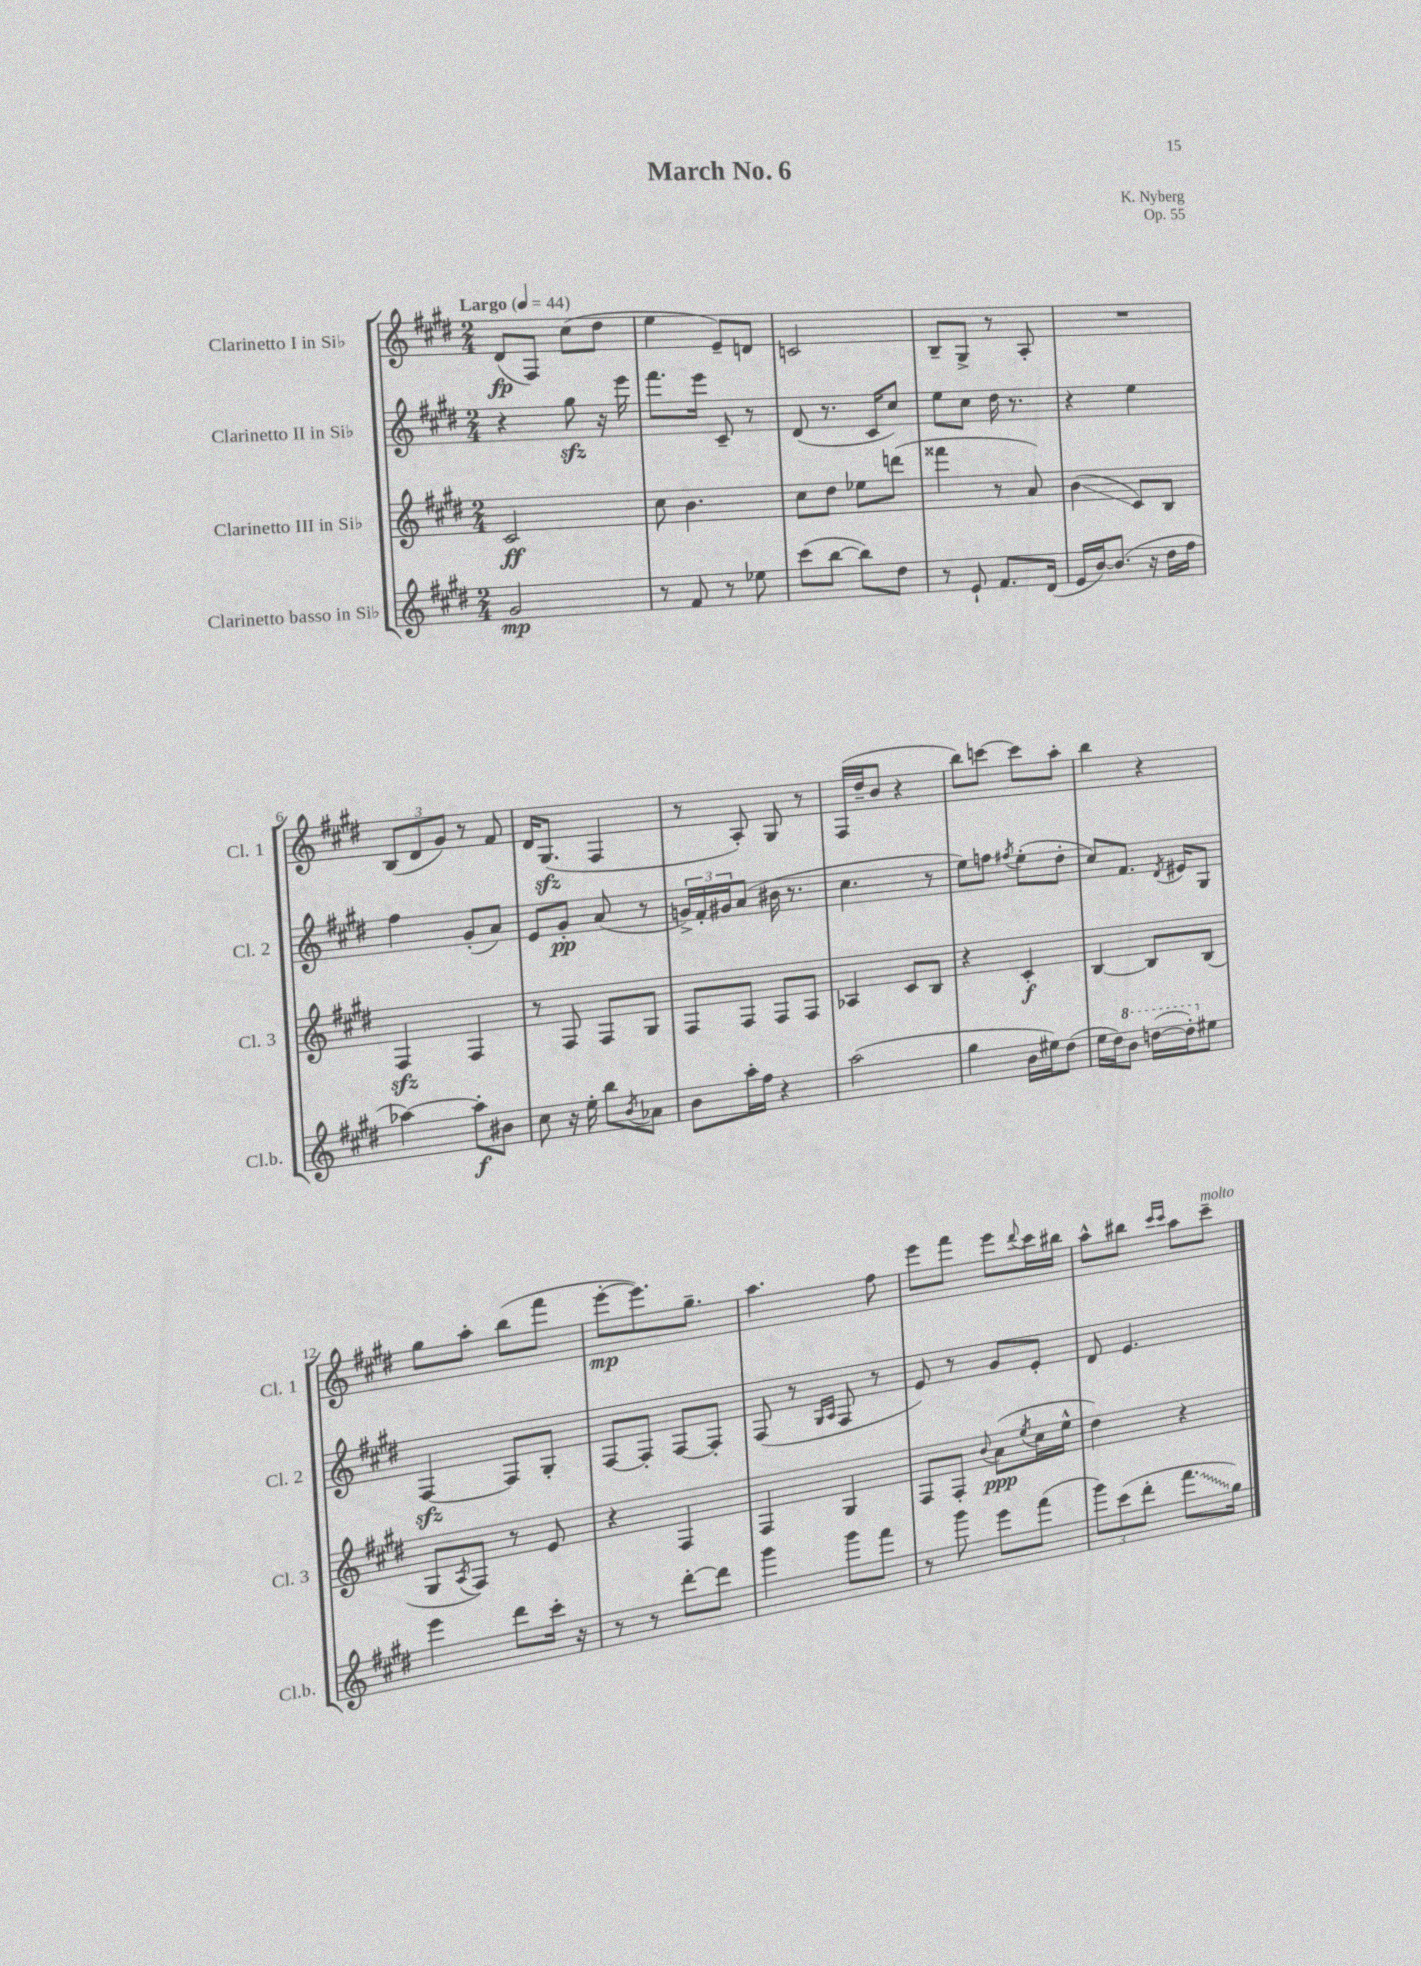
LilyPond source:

\header { title = "March No. 6" composer = "K. Nyberg" opus = "Op. 55" }
<<
\new StaffGroup <<
\new Staff = "s0" \with { instrumentName = "Clarinetto I in Sib" shortInstrumentName = "Cl. 1" } {
    \clef treble \key e \major \numericTimeSignature \time 2/4 \tempo "Largo" 4 = 44
    dis'8\fp( fis8) cis''8( dis''8 |
    e''4 e'8--) d'8 |
    c'2 |
    b8-- gis8-> r8 a8-. |
    R2 |
    \tuplet 3/2 { b8( dis'8 gis'8) } r8 fis'8 |
    dis'16 gis8.\sfz( fis4 |
    r8 a8-.) gis8 r8 |
    fis16( dis''16-- b'8 r4 |
    b''8) c'''8~ c'''8 a''8-. |
    b''4 r4 |
    gis''8 a''8-. b''8( fis'''8 |
    e'''8~-.\mp e'''8.) gis''8.-- |
    a''4. fis''8 |
    e'''8 fis'''8 e'''8 \appoggiatura { dis'''8 } cis'''16 bis''16 |
    a''8-^ bis''8 \grace { cis'''16 cis'''16 } a''8 cis'''8--^\markup { \italic "molto" } \bar "|." |
}
\new Staff = "s1" \with { instrumentName = "Clarinetto II in Sib" shortInstrumentName = "Cl. 2" } {
    \clef treble \key e \major \numericTimeSignature \time 2/4
    r4 gis''8\sfz r16 e'''16 |
    fis'''8. e'''16 cis'8-- r8 |
    dis'8( r8. cis'16 cis''8) |
    e''8 cis''8 dis''16 r8. |
    r4 e''4 |
    fis''4 gis'8-.( a'8) |
    e'8 gis'8-.\pp a'8( r8 |
    \tuplet 3/2 { g'16->) fis'16-. gis'16 } a'8( bis'16 r8. |
    cis''4. r8 |
    e''8) f''8 \acciaccatura { fis''8 } e''8-.( dis''8-. |
    cis''8) fis'8. \acciaccatura { dis'8 } eis'16 gis8 |
    fis4~\sfz fis8 gis8-. |
    fis8~ fis8-. fis8~ fis8-. |
    fis8( r8 \grace { gis16 a16 } fis8 r8 |
    e'8) r8 gis'8 e'8-. |
    dis'8 e'4. \bar "|." |
}
\new Staff = "s2" \with { instrumentName = "Clarinetto III in Sib" shortInstrumentName = "Cl. 3" } {
    \clef treble \key e \major \numericTimeSignature \time 2/4
    cis'2\ff |
    cis''8 b'4. |
    cis''8 dis''8 ees''8 d'''8( |
    fisis'''4 r8 a'8) |
    b'4\glissando( cis'8) b8 |
    fis4\sfz fis4 |
    r8 fis8 fis8 gis8 |
    fis8 fis8 fis8 fis8 |
    aes4 cis'8 b8 |
    r4 cis'4-.\f |
    b4~ b8 b8( |
    gis8 \acciaccatura { a8 } fis8) r8 e'8 |
    r4 fis4 |
    fis4 gis4 |
    fis8 fis8-. \appoggiatura { b'8 } a'8\ppp( \acciaccatura { e''8 } cis''16 e''16-^ |
    dis''4) r4 \bar "|." |
}
\new Staff = "s3" \with { instrumentName = "Clarinetto basso in Sib" shortInstrumentName = "Cl.b." } {
    \clef treble \key e \major \numericTimeSignature \time 2/4
    gis'2\mp |
    r8 fis'8 r8 ees''8 |
    cis'''8( b''8~ b''8) dis''8 |
    r8 e'8-! fis'8. dis'16( |
    e'16 b'16~) b'8.( r16 dis''16 fis''16 |
    aes''4~) aes''8-.\f bis'8 |
    cis''8 r16 e''16-. b''8 \acciaccatura { b'8 } aes'8 |
    b'8 a''16-. fis''16 r4 |
    a''2( |
    gis''4 b'16 eis''16) dis''8( |
    e''16 dis''16) \ottava #1 b''8 d'''16~( d'''16-.) \ottava #0 eis''8 |
    e'''4 dis'''8 cis'''16-. r16 |
    r8 r8 dis'''8~-. dis'''8 |
    gis'''4 gis'''8 fis'''8 |
    r8 gis'''8 e'''8 fis'''8( |
    \tuplet 3/2 { gis'''8) cis'''8( dis'''8-. } \once \override Glissando.style = #'zigzag fis'''8.\glissando gis''16) \bar "|." |
}
>>
>>
